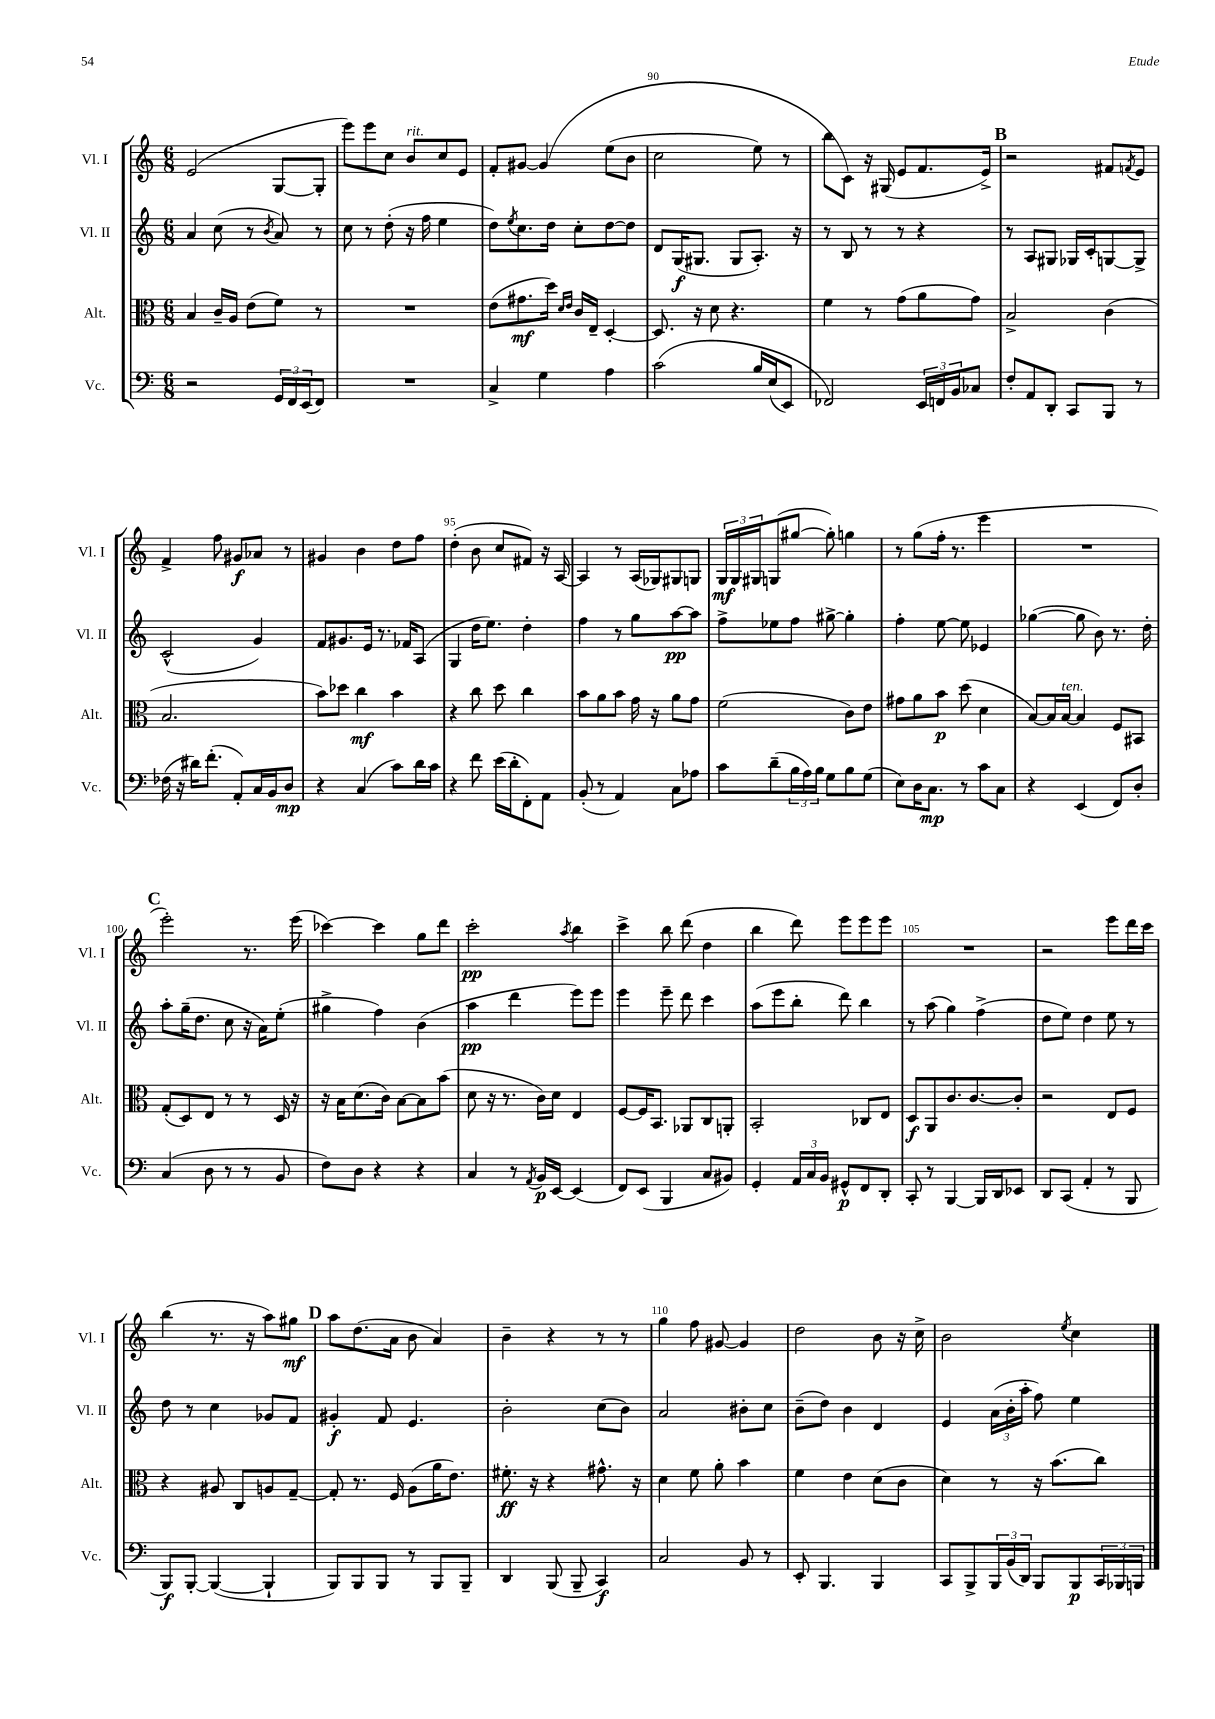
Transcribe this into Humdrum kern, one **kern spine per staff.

**kern	**kern	**kern	**kern
*staff4	*staff3	*staff2	*staff1
*clefF4	*clefC3	*clefG2	*clefG2
*k[]	*k[]	*k[]	*k[]
*M6/8	*M6/8	*M6/8	*M6/8
2r	4B/	4a/	(2e/
.	16c~/LL	(8cc\	.
.	16A/JJ	.	.
.	(8e\L	8r	.
.	.	8qb/	.
24GG/LL	8f\J)	8a/)	[8G/L
24FF/	.	.	.
(24EE/J	.	.	.
8FF/J)	8r	8r	8G'/]J
=	=	=	=
2.r	2.r	8cc\	8eee\L)
.	.	8r	8eee\
.	.	(8dd'\	8cc\J
.	.	16r	8b/L
.	.	16ff\	.
.	.	4ee\	8cc/
.	.	.	8e/J
=	=	=	=
4C^/	(8e\L	8dd\L)	8f'/L
.	.	8qee/	.
.	8.g#\	8.cc\	[8g#/J
4G\	.	.	&(4g#/]
.	16dd\Jk)	16dd\Jk	.
.	16qqd/LL	.	.
.	16qqe/JJ	.	.
.	16c/LL	8cc'\L	.
.	16E~/JJ	.	.
4A\	[4D'/	[8dd\	(8ee\L
.	.	8dd\]J	8b\J
=	=	=	=
&(2c\	8.D/]	8d/L	2cc\
.	.	(16G/K	.
.	16r	8.G#/J	.
.	8d\	.	.
.	4.r	8G#/L	.
16B/LL	.	8.A'/J)	8ee\)
(16E/J	.	.	.
8EE/J)	.	.	8r
.	.	16r	.
=	=	=	=
2FF-/&)	4f\	8r	8bb\L
.	.	8B/	8c\J&)
.	8r	8r	16r
.	.	.	(16G#/
.	(8g\L	8r	8e/L
24EE/LL	8a\	4r	8.f/
24FF/	.	.	.
24BB/J	.	.	.
8C-/J	8g\J)	.	.
.	.	.	16e^/Jk)
=	=	=	=
8F'/L	2B^/	8r	2r
8AA/	.	8A/L	.
8DD'/J	.	8G#/J	.
8CC/L	.	16G-/LL	.
.	.	16c'/J	.
8BBB/J	(4c\	[8G/	8f#/L
.	.	.	8qf/
8r	.	8G^/]J	8e/J
=	=	=	=
(16F-\	2.B/	(2c^^/	4f^/
16r	.	.	.
16d#\LK)	.	.	.
(8.f'\J	.	.	.
.	.	.	8ff\
8AA'/L)	.	.	8g#/L
16C/L	.	4g/)	8a-/J
16BB/J	.	.	.
8D/J	.	.	8r
=	=	=	=
4r	8b\L)	8f/L	4g#/
.	8dd-\J	8.g#/	.
(4C/	4cc\	.	4b\
.	.	16e/Jk	.
.	.	8.r	.
8c\L)	4b\	.	8dd\L
.	.	16f-/LK	.
16d\L	.	(8A/J	8ff\J
16c\JJ	.	.	.
=	=	=	=
4r	4r	4G/	(4dd'\
8f\	8cc\	16dd\LK	8b\
.	.	8.ee\J)	.
(16e\LL	8dd\	.	8cc/L
16d'\J	.	.	.
8FF'\)	4cc\	4dd'\	8f#/J)
8AA\J	.	.	16r
.	.	.	[16A/
=	=	=	=
(8BB'/	8b\L	4ff\	4A/]
8r	8a\	.	.
4AA/)	8b\J	8r	8r
.	16g\	8gg\L	(16A/LL
.	16r	.	16G-/J)
8C\L	8a\L	[8aa\	8G#/
8A-\J	8g\J	8aa\]J	8G/J
=	=	=	=
8c\L	(2f\	8ff^\L	24G/LL
.	.	.	24G/
.	.	.	24G#/J
(8d~\	.	8ee-\	(8G/
24B\L	.	8ff\J	[8gg#/J
24A\)	.	.	.
24B\JJ	.	.	.
8G\L	.	[8gg#^\	8gg#'\])
8B\	8c\L)	4gg#'\]	4gg\
(8G\J	8e\J	.	.
=	=	=	=
8E\L)	8g#\L	4ff'\	8r
16D\K	8a\	.	(8gg\L
8.C\J	.	.	.
.	8b\J	[8ee\	16ff'\Jk
.	.	.	8.r
8r	(8dd\	8ee\]	.
8c\L	4d\	4e-/	4eee\
8C\J	.	.	.
=	=	=	=
4r	[8B/L)	([4gg-\	2.r
.	16B/]L	.	.
.	[16B/JJ	.	.
(4EE/	4B/]	8gg-\]	.
.	.	8b\)	.
8FF/L)	8F/L	8.r	.
8D'/J	8BB#/J	.	.
.	.	16dd'\	.
=	=	=	=
(4C/	(8G'/L	8aa'\L	2eee'\)
.	8D/)	(16gg~\K	.
.	.	8.dd\J	.
8D\	8E/J	.	.
8r	8r	8cc\	.
8r	8r	16r	8.r
.	.	16a\LK)	.
8BB/	16D/	(8ee'\J	.
.	16r	.	(16eee\
=	=	=	=
8F\L)	16r	4gg#^\	[4ccc-\)
.	16B\LK	.	.
8D\J	(8.d\	.	.
4r	.	4ff\)	4ccc-\]
.	16c\Jk)	.	.
.	[8B\L	.	.
4r	8B\]	(4b\	8gg\L
.	(8b\J	.	8ddd\J
=	=	=	=
4C/	8d\	4aa\	2ccc'\
.	16r	.	.
.	8.r	.	.
8r	.	4ddd\	.
8qAA/	.	.	.
16BB/LL	16c\LL)	.	.
[16EE/JJ	16d\JJ	.	.
.	.	.	8qaa/
(4EE/]	4E/	8eee\L)	4bb\
.	.	8eee\J	.
=	=	=	=
8FF/L)	[8F/L	4eee\	4ccc^\
(8EE/J	16F/]K	.	.
.	8.BB/J	.	.
4BBB/	.	8eee~\	8bb\
.	8AA-/L	8ddd\	(8ddd\
8C/L	8C/	4ccc\	4dd\
8BB#/J)	8AA'/J	.	.
=	=	=	=
4GG'/	2BB'/	(8aa\L	4bb\
.	.	8eee\	.
24AA/LL	.	8bb'\J	8ddd\)
24C/	.	.	.
24BB/JJ	.	.	.
8GG#^^/L	.	8ddd\)	8eee\L
8FF/	8C-/L	4bb\	8eee\
8DD'/J	8E/J	.	8eee\J
=	=	=	=
8CC'/	8D/L	8r	2.r
8r	8AA/	(8aa\	.
[4BBB/	8.c/	4gg\)	.
.	[8.c/	.	.
16BBB/]LL	.	(4ff^\	.
16DD/J	.	.	.
8EE-/J	8c'/]J	.	.
=	=	=	=
8DD/L	2r	8dd\L	2r
(8CC/J	.	8ee\J)	.
4AA'/	.	4dd\	.
8r	8E/L	8ee\	8eee\L
8BBB/	8F/J	8r	16ddd\L
.	.	.	16ccc\JJ
=	=	=	=
8BBB/L)	4r	8dd\	(4bb\
[8BBB'/J	.	8r	.
(4BBB/_	8A#/	4cc\	8.r
.	8C/L	.	.
.	.	.	16r
4BBB`/]	8A/	8g-/L	8aa\L)
.	[8G~/J	8f/J	8gg#\J
=	=	=	=
8BBB/L)	8G'/]	4g#'/	8aa\L
8BBB/	8.r	.	(8.dd\
8BBB/J	.	8f/	.
.	16F/	.	16a\Jk
8r	(8A\L	4.e/	8b\
8BBB/L	16a\K	.	4a/)
.	8.e\J)	.	.
8BBB~/J	.	.	.
=	=	=	=
4DD/	8.f#'\	2b'\	4b~\
.	16r	.	.
(8BBB/	4r	.	4r
8BBB~/	.	.	.
4CC/)	8.g#^^\	(8cc\L	8r
.	.	8b\J)	8r
.	16r	.	.
=	=	=	=
2C/	4d\	2a/	4gg\
.	8f\	.	8ff\
.	8a'\	.	[8g#/
8BB/	4b\	8b#'\L	4g#/]
8r	.	8cc\J	.
=	=	=	=
8EE'/	4f\	(8b~\L	2dd\
4.BBB/	.	8dd\J)	.
.	4e\	4b\	.
4BBB/	(8d\L	4d/	8b\
.	8c\J	.	16r
.	.	.	16cc^\
=	=	=	=
8CC/L	4d\)	4e/	2b\
8BBB^/	.	.	.
24BBB/L	8r	(24a\LL	.
(24BB/	.	24b'\	.
24DD/JJ)	.	24aa'\JJ	.
8BBB/L	16r	8ff\)	.
.	(8.b\L	.	.
.	.	.	8qee/
8BBB/	.	4ee\	4cc\
24CC/L	8cc\J)	.	.
24BBB-/	.	.	.
24BBB/JJ	.	.	.
==	==	==	==
*-	*-	*-	*-
